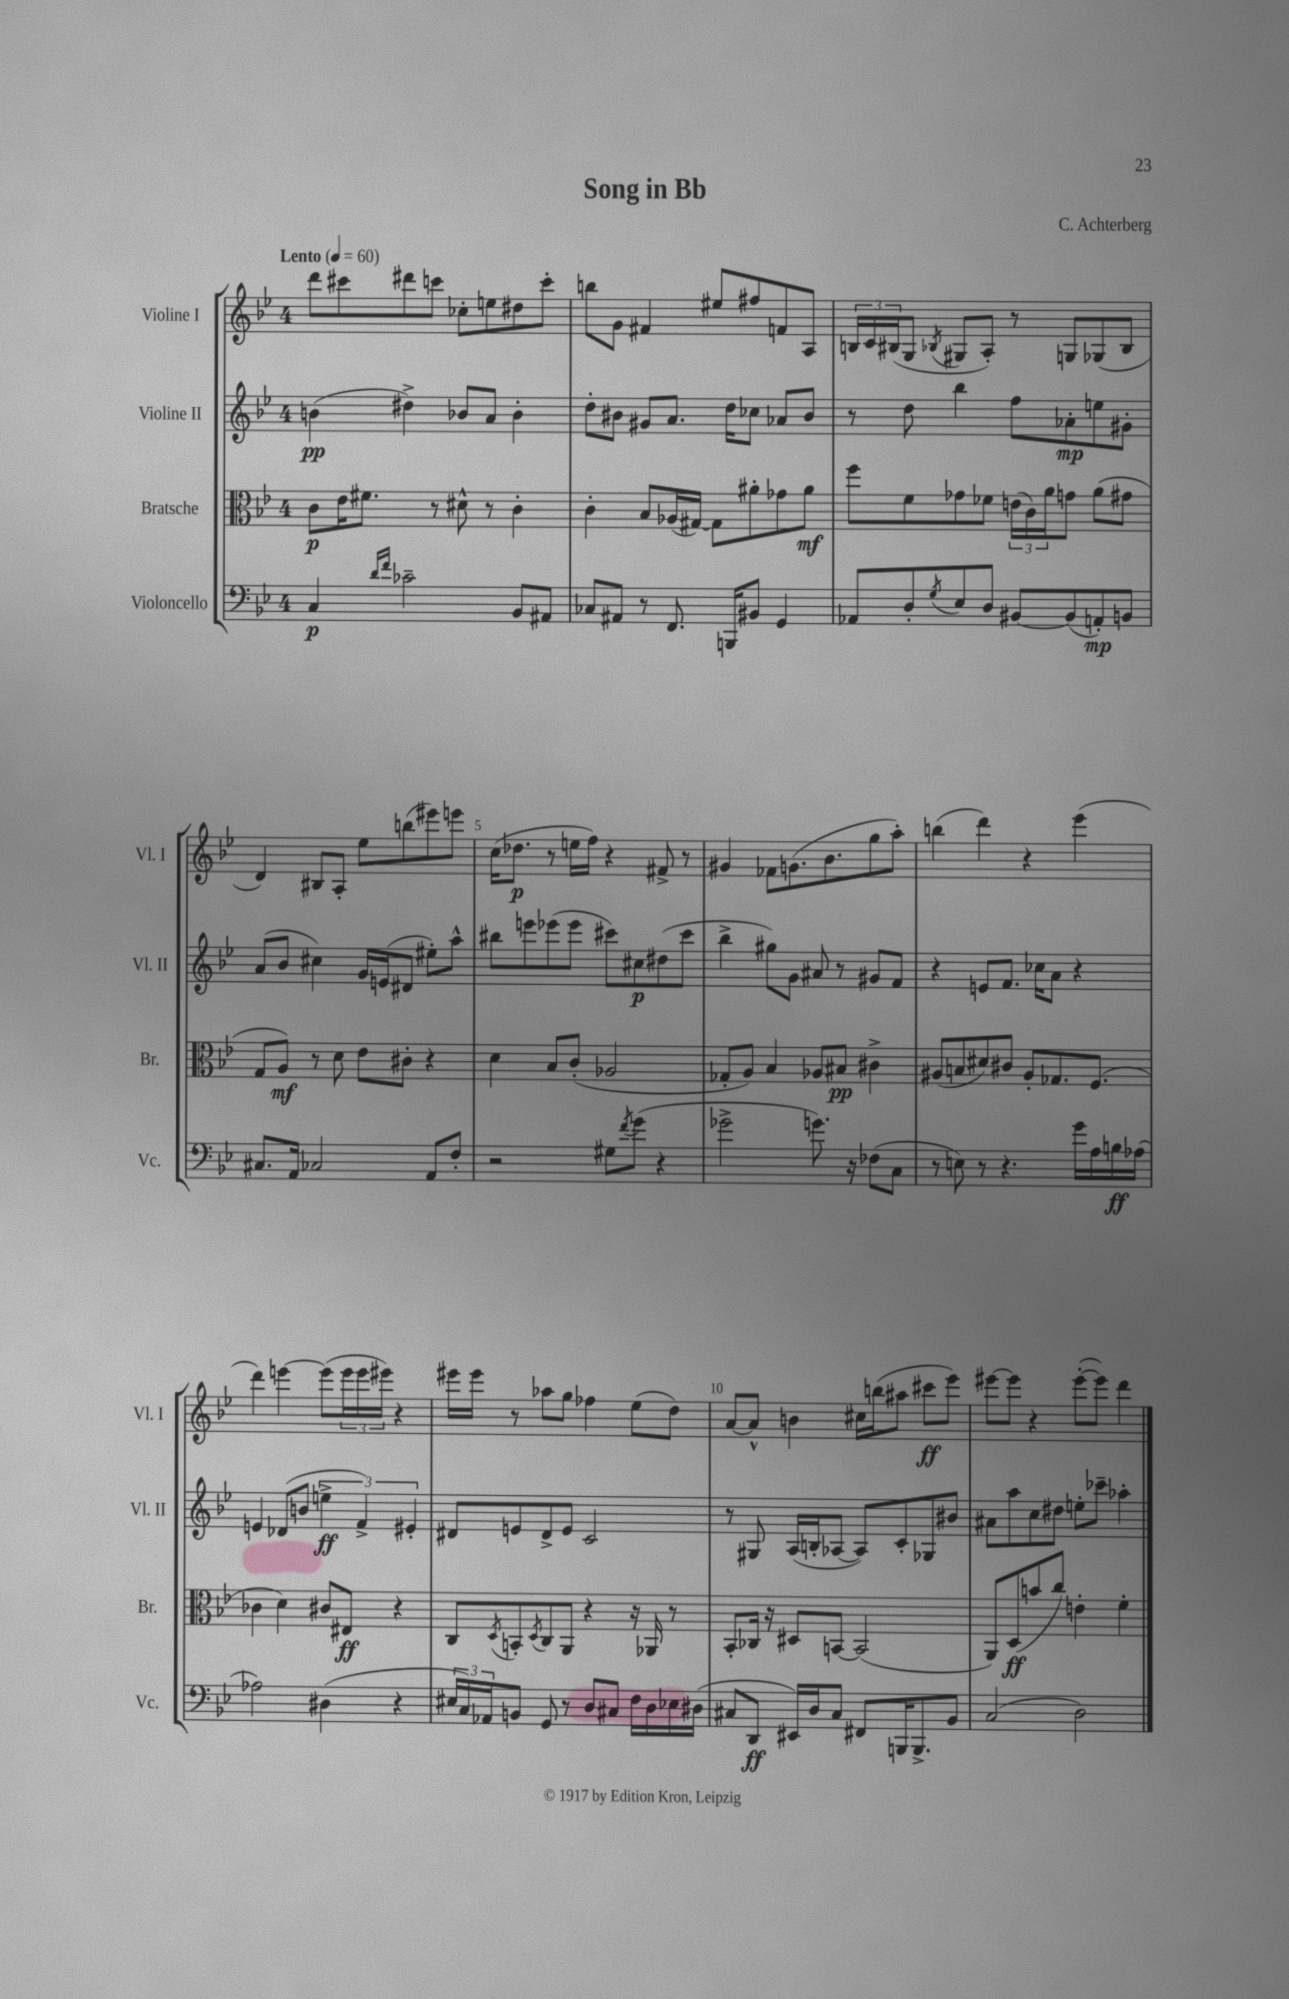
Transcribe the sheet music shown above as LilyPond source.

\header { title = "Song in Bb" composer = "C. Achterberg" }
<<
\new StaffGroup <<
\new Staff = "s0" \with { instrumentName = "Violine I" shortInstrumentName = "Vl. I" } {
    \clef treble \key bes \major \once \override Staff.TimeSignature.style = #'single-digit \time 4/4 \tempo "Lento" 4 = 60
    d'''8 cis'''8 dis'''8 c'''8 ces''8-. e''8 dis''8 c'''8-. |
    b''8 g'8 fis'4 eis''8 fis''8 f'8 a8 |
    \tuplet 3/2 { b16 c'16 bis16( } g8 \acciaccatura { bes8 } gis8 a8-.) r8 g8 ges8( bes8 |
    d'4) bis8 a8-. ees''8 b''8( eis'''8) e'''8 |
    c''16( des''8.\p r8 e''16 f''16) r4 fis'8-> r8 |
    gis'4 fes'8 g'8.( bes'8. g''8 a''8-.) |
    b''4( d'''4) r4 ees'''4( |
    d'''4) e'''4~ e'''8( \tuplet 3/2 { e'''16 e'''16 eis'''16) } r4 |
    eis'''16 eis'''16 r8 aes''8 g''8 fes''4 ees''8( d''8) |
    a'8~ a'8-^ b'4 cis''16 b''16( ais''8 cis'''8\ff ees'''8) |
    eis'''8~ eis'''8 r4 eis'''8~-.( eis'''8) d'''4 \bar "|." |
}
\new Staff = "s1" \with { instrumentName = "Violine II" shortInstrumentName = "Vl. II" } {
    \clef treble \key bes \major \once \override Staff.TimeSignature.style = #'single-digit \time 4/4
    b'4\pp( dis''4->) bes'8 a'8 bes'4-. |
    d''8-. bis'8 gis'8 a'8. d''16 ces''8 aes'8 bis'8 |
    r8 d''8 bes''4 f''8 aes'8-.\mp e''8 gis'8-. |
    a'8( bes'8 cis''4) g'16 e'16( dis'8 eis''8-.) a''8-^ |
    bis''8 e'''8 ees'''8( ees'''8 cis'''8) cis''8\p dis''8( cis'''8 |
    bes''4-> gis''8) g'8 ais'8 r8 gis'8 f'8 |
    r4 e'8 f'8. ces''16 a'8 r4 |
    e'4 des'8( b'8 \tuplet 3/2 { e''4->\ff f'4->) eis'4-. } |
    dis'8 e'8 dis'8-> e'8 c'2 |
    r8 gis8 a16( b16-. aes8~ aes8) c'8-. ges8 bis'8 |
    ais'8 a''8 c''8 dis''8 e''8-. ces'''8-- aes''4-. \bar "|." |
}
\new Staff = "s2" \with { instrumentName = "Bratsche" shortInstrumentName = "Br." } {
    \clef alto \key bes \major \once \override Staff.TimeSignature.style = #'single-digit \time 4/4
    c'8\p ees'16 fis'8. r8 dis'8-^ r8 c'4-. |
    c'4-. bes8 aes16( gis16~) gis8 ais'8-. ges'8 ais'8\mf |
    f''8 f'8 ges'8 fes'8 \tuplet 3/2 { e'16( c'16) a'16 } g'8 a'8( gis'8 |
    g8 a8\mf) r8 d'8 ees'8 cis'8-. r4 |
    d'4 bes8 c'8-.( aes2 |
    ges8-. a8) bes4 aes8 bis8\pp cis'4-> |
    ais8( b8 dis'8) cis'8 ais8-. ges8. f8.( |
    ces'4 d'4) cis'8 eis8\ff r4 |
    c8 \acciaccatura { d8 } b,8-. \acciaccatura { d8 } c8 a,8 r4 r16 aes,16 r8 |
    bes,8-. ces16 r16 dis8 b,8~ b,2( |
    a,8) d8\ff( b'8 c''8) e'4-. f'4-. \bar "|." |
}
\new Staff = "s3" \with { instrumentName = "Violoncello" shortInstrumentName = "Vc." } {
    \clef bass \key bes \major \once \override Staff.TimeSignature.style = #'single-digit \time 4/4
    c4\p \grace { d'16 f'16 } ces'2-- bes,8 ais,8 |
    ces8 ais,8 r8 f,8. b,,16 bis,8 g,4 |
    aes,8 d8-. \acciaccatura { g8 } ees8 d8 bis,8~ bis,8( a,8-.\mp) b,8 |
    cis8. a,16 ces2 a,8 f8-. |
    r2 gis8 \acciaccatura { f'8 } g'8( r4 |
    ges'2-> g'8.) r16 fes8( c8 |
    r8 e8) r8 r4. g'16 a16 b16\ff aes16( |
    aes2) dis4( r4 |
    \tuplet 3/2 { eis16 c16) aes,16 } b,8 g,8 r8 d8 cis8 f16 d16 ees16 dis16( |
    cis8 d,8\ff eis,16) d16 cis8 fis,8 b,,16 b,,8.-> bes,8 |
    c2( d2) \bar "|." |
}
>>
>>
\layout { \context { \Score \override BarNumber.break-visibility = ##(#f #t #t) barNumberVisibility = #(every-nth-bar-number-visible 5) } }
